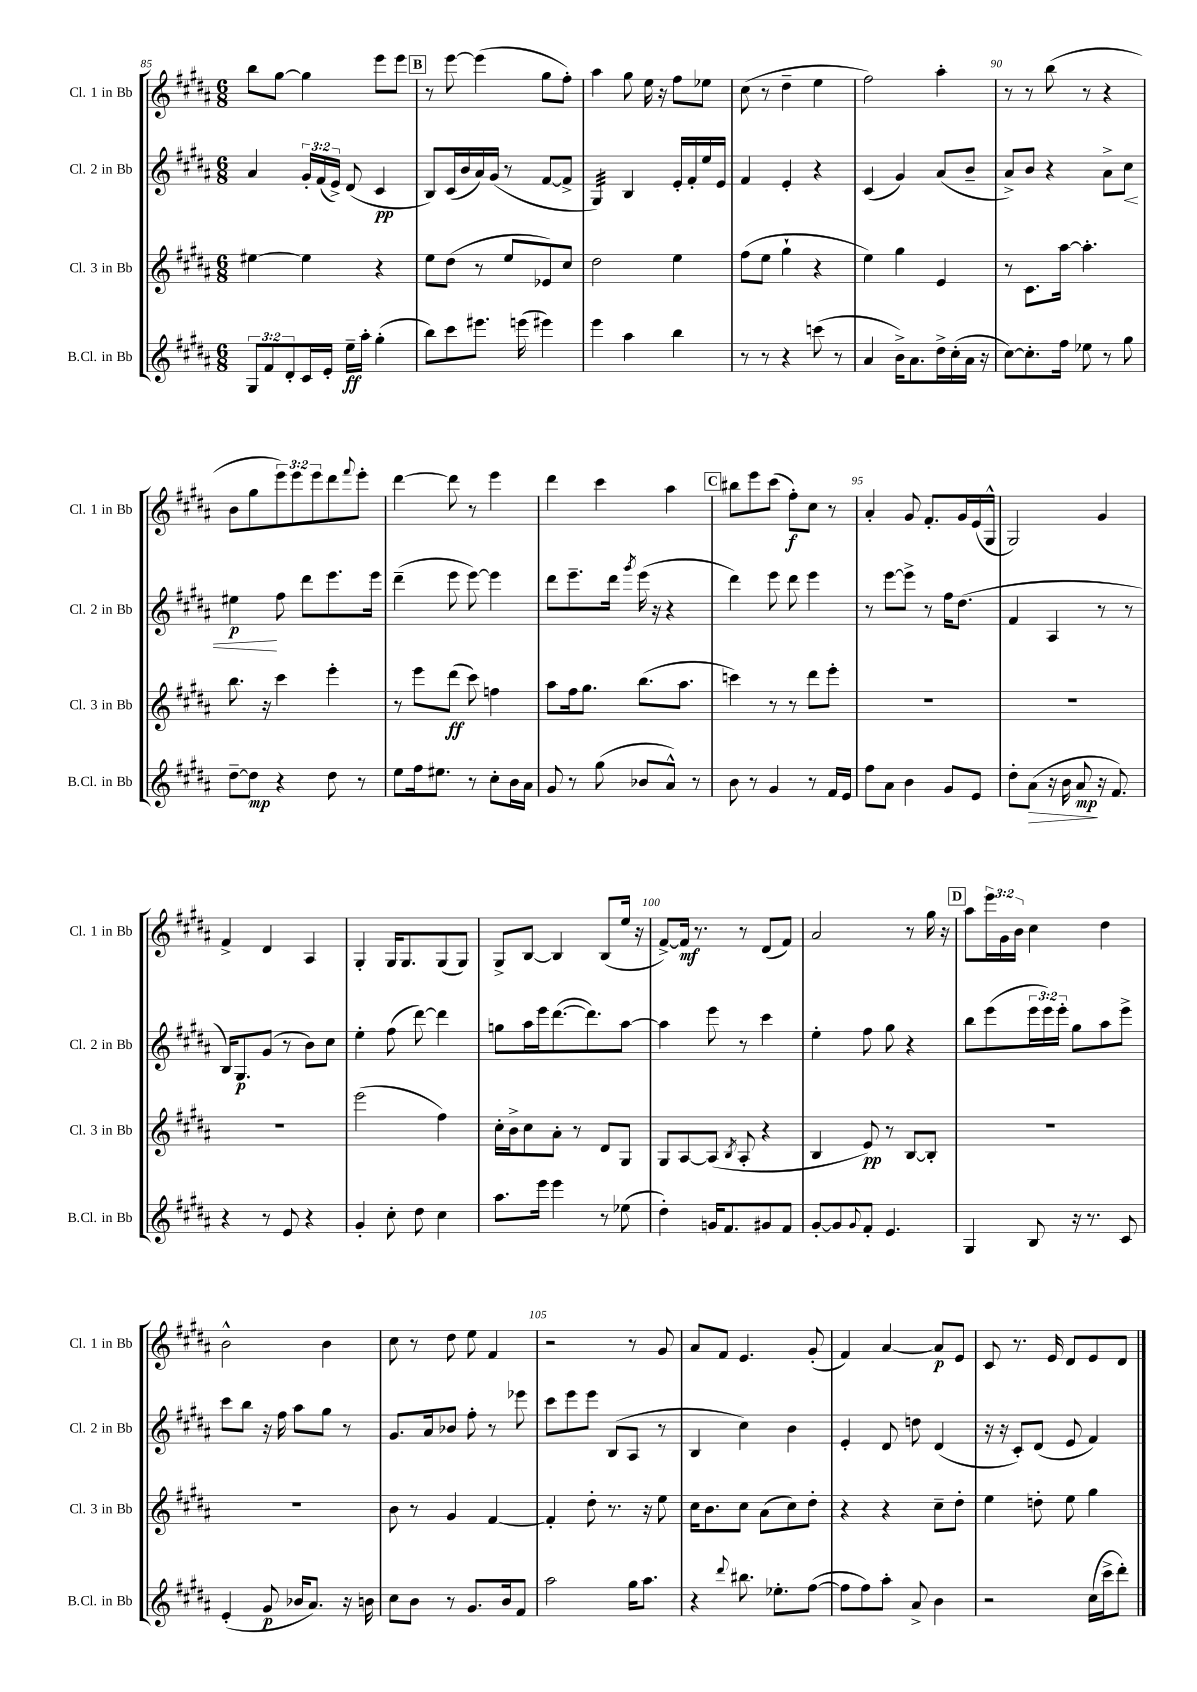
<<
\new StaffGroup <<
\new Staff = "s0" \with { instrumentName = "Cl. 1 in Bb" shortInstrumentName = "Cl. 1 in Bb" } {
    \clef treble \key b \major \numericTimeSignature \time 6/8 \override Staff.TupletNumber.text = #tuplet-number::calc-fraction-text
    b''8 gis''8~ gis''4 e'''8 e'''8 |
    \mark \markup { \box "B" } r8 e'''8~ e'''4( gis''8 fis''8-.) |
    ais''4 gis''8 e''16 r16 fis''8 ees''8 |
    cis''8( r8 dis''4-- e''4 |
    fis''2) ais''4-. |
    r8 r8 b''8( r8 r4 |
    b'8 gis''8 \tuplet 3/2 { e'''8) e'''8 e'''8 } dis'''8 \appoggiatura { fis'''8 } e'''8-. |
    dis'''4~ dis'''8 r8 e'''4 |
    dis'''4 cis'''4 ais''4 |
    \mark \markup { \box "C" } bis''8 e'''8 cis'''8( fis''8-.\f) cis''8 r8 |
    ais'4-. gis'8 fis'8.-. gis'16 e'16( gis16-^ |
    gis2) gis'4 |
    fis'4-> dis'4 ais4 |
    gis4-. gis16 gis8. gis8( gis8) |
    gis8-> b8~ b4 b8( e''16 r16 |
    fis'8~->) fis'16\mf r8. r8 dis'8( fis'8) |
    ais'2 r8 gis''16 r16 |
    \mark \markup { \box "D" } ais''8 \tuplet 3/2 { e'''16 gis'16 b'16 } cis''4 dis''4 |
    b'2-^ b'4 |
    cis''8 r8 dis''8 e''8 fis'4 |
    r2 r8 gis'8 |
    ais'8 fis'8 e'4. gis'8-.( |
    fis'4) ais'4~ ais'8\p e'8 |
    cis'8 r8. e'16 dis'8 e'8 dis'8 \bar "|." |
}
\new Staff = "s1" \with { instrumentName = "Cl. 2 in Bb" shortInstrumentName = "Cl. 2 in Bb" } {
    \clef treble \key b \major \numericTimeSignature \time 6/8 \override Staff.TupletNumber.text = #tuplet-number::calc-fraction-text
    ais'4 \tuplet 3/2 { gis'16-. fis'16( e'16->) } dis'8( cis'4\pp |
    \mark \markup { \box "B" } b8) cis'16( b'16 ais'16) gis'16( r8 fis'8~ fis'8-> |
    gis4:32) b4 e'16-. fis'16-. e''16 e'16 |
    fis'4 e'4-. r4 |
    cis'4( gis'4) ais'8( b'8-- |
    ais'8->) b'8 r4 ais'8-> cis''8\< |
    eis''4\p\! fis''8 dis'''8 e'''8. e'''16 |
    dis'''4--( e'''8 e'''8~) e'''4 |
    dis'''8 e'''8.-- dis'''16 \acciaccatura { gis'''8 } e'''16( r16 r4 |
    \mark \markup { \box "C" } dis'''4) e'''8 dis'''8 e'''4 |
    r8 e'''8~ e'''8-> r8 fis''16 dis''8.( |
    fis'4 ais4 r8 r8 |
    b16) gis8.\p gis'8( r8 b'8) cis''8 |
    e''4-. fis''8( dis'''8~) dis'''4 |
    g''8 ais''16 e'''16 dis'''8.~( dis'''8.) ais''8~ |
    ais''4 e'''8 r8 cis'''4 |
    e''4-. fis''8 gis''8 r4 |
    \mark \markup { \box "D" } b''8 e'''8( \tuplet 3/2 { e'''16 e'''16) e'''16-. } gis''8 ais''8 e'''8-> |
    cis'''8 b''8 r16 fis''16 ais''8 gis''8 r8 |
    gis'8. ais'16 bes'8 fis''8-. r8 ees'''8 |
    cis'''8 e'''8 e'''8 b8( ais8 r8 |
    b4 cis''4) b'4 |
    e'4-. dis'8 d''8 dis'4( |
    r16 r16 cis'8-.) dis'8( e'8 fis'4) \bar "|." |
}
\new Staff = "s2" \with { instrumentName = "Cl. 3 in Bb" shortInstrumentName = "Cl. 3 in Bb" } {
    \clef treble \key b \major \numericTimeSignature \time 6/8
    eis''4~ eis''4 r4 |
    \mark \markup { \box "B" } e''8 dis''8( r8 e''8 ees'8) cis''8 |
    dis''2 e''4 |
    fis''8( e''8 gis''4-! r4 |
    e''4) gis''4 e'4 |
    r8 cis'8. ais''16~ ais''4.-. |
    b''8. r16 cis'''4 e'''4-. |
    r8 e'''8 dis'''8\ff( cis'''8) f''4 |
    ais''8 fis''16 gis''8. b''8.( ais''8. |
    \mark \markup { \box "C" } c'''4) r8 r8 dis'''8 e'''8-. |
    R2. |
    R2. |
    R2. |
    e'''2( fis''4) |
    cis''16-. b'16-> cis''8 ais'8-. r8 dis'8 gis8 |
    gis8 ais8~ ais8( \acciaccatura { b8 } ais8-. r4 |
    b4 e'8\pp) r8 b8~ b8-. |
    \mark \markup { \box "D" } R2. |
    R2. |
    b'8 r8 gis'4 fis'4~ |
    fis'4-. dis''8-. r8. r16 e''8 |
    cis''16 b'8. cis''8 ais'8( cis''8) dis''8-. |
    r4 r4 cis''8-- dis''8-. |
    e''4 d''8-. e''8 gis''4 \bar "|." |
}
\new Staff = "s3" \with { instrumentName = "B.Cl. in Bb" shortInstrumentName = "B.Cl. in Bb" } {
    \clef treble \key b \major \numericTimeSignature \time 6/8 \override Staff.TupletNumber.text = #tuplet-number::calc-fraction-text
    \tuplet 3/2 { gis8 fis'8 dis'8-. } cis'16 e'16-. e''16--\ff ais''16-. gis''4-.( |
    \mark \markup { \box "B" } b''8) cis'''8 eis'''8. e'''16( eis'''4) |
    e'''4 ais''4 b''4 |
    r8 r8 r4 c'''8( r8 |
    ais'4 b'16->) ais'8. dis''16-> cis''16-.( ais'16 r16 |
    cis''8~) cis''8.-. fis''16 ees''8 r8 gis''8 |
    dis''8~-- dis''8\mp r4 dis''8 r8 |
    e''8 fis''16 eis''8. r8 cis''8-. b'16 ais'16 |
    gis'8 r8 gis''8( bes'8 ais'8-^) r8 |
    \mark \markup { \box "C" } b'8 r8 gis'4 r8 fis'16 e'16 |
    fis''8 ais'8 b'4 gis'8 e'8 |
    dis''8-. ais'8\>( r16 b'16 ais'8\mp\! r16 fis'8.) |
    r4 r8 e'8 r4 |
    gis'4-. cis''8-. dis''8 cis''4 |
    ais''8. e'''16 e'''4 r8 ees''8( |
    dis''4-.) g'16 fis'8. gis'8 fis'8 |
    gis'8~-. gis'8 \appoggiatura { gis'8 } fis'8-. e'4. |
    \mark \markup { \box "D" } gis4 b8 r16 r8. cis'8 |
    e'4-.( gis'8\p bes'16 ais'8.) r16 b'16 |
    cis''8 b'8 r8 gis'8. b'16 fis'8 |
    ais''2 gis''16 ais''8. |
    r4 \appoggiatura { dis'''8 } bis''8. ees''8.-. fis''8~( |
    fis''8 fis''8) ais''8-. ais'8-> b'4 |
    r2 cis''16( cis'''16-> dis'''8-.) \bar "|." |
}
>>
>>
\layout { \context { \Score currentBarNumber = #85 \override BarNumber.break-visibility = ##(#f #t #t) barNumberVisibility = #(every-nth-bar-number-visible 5) } }
